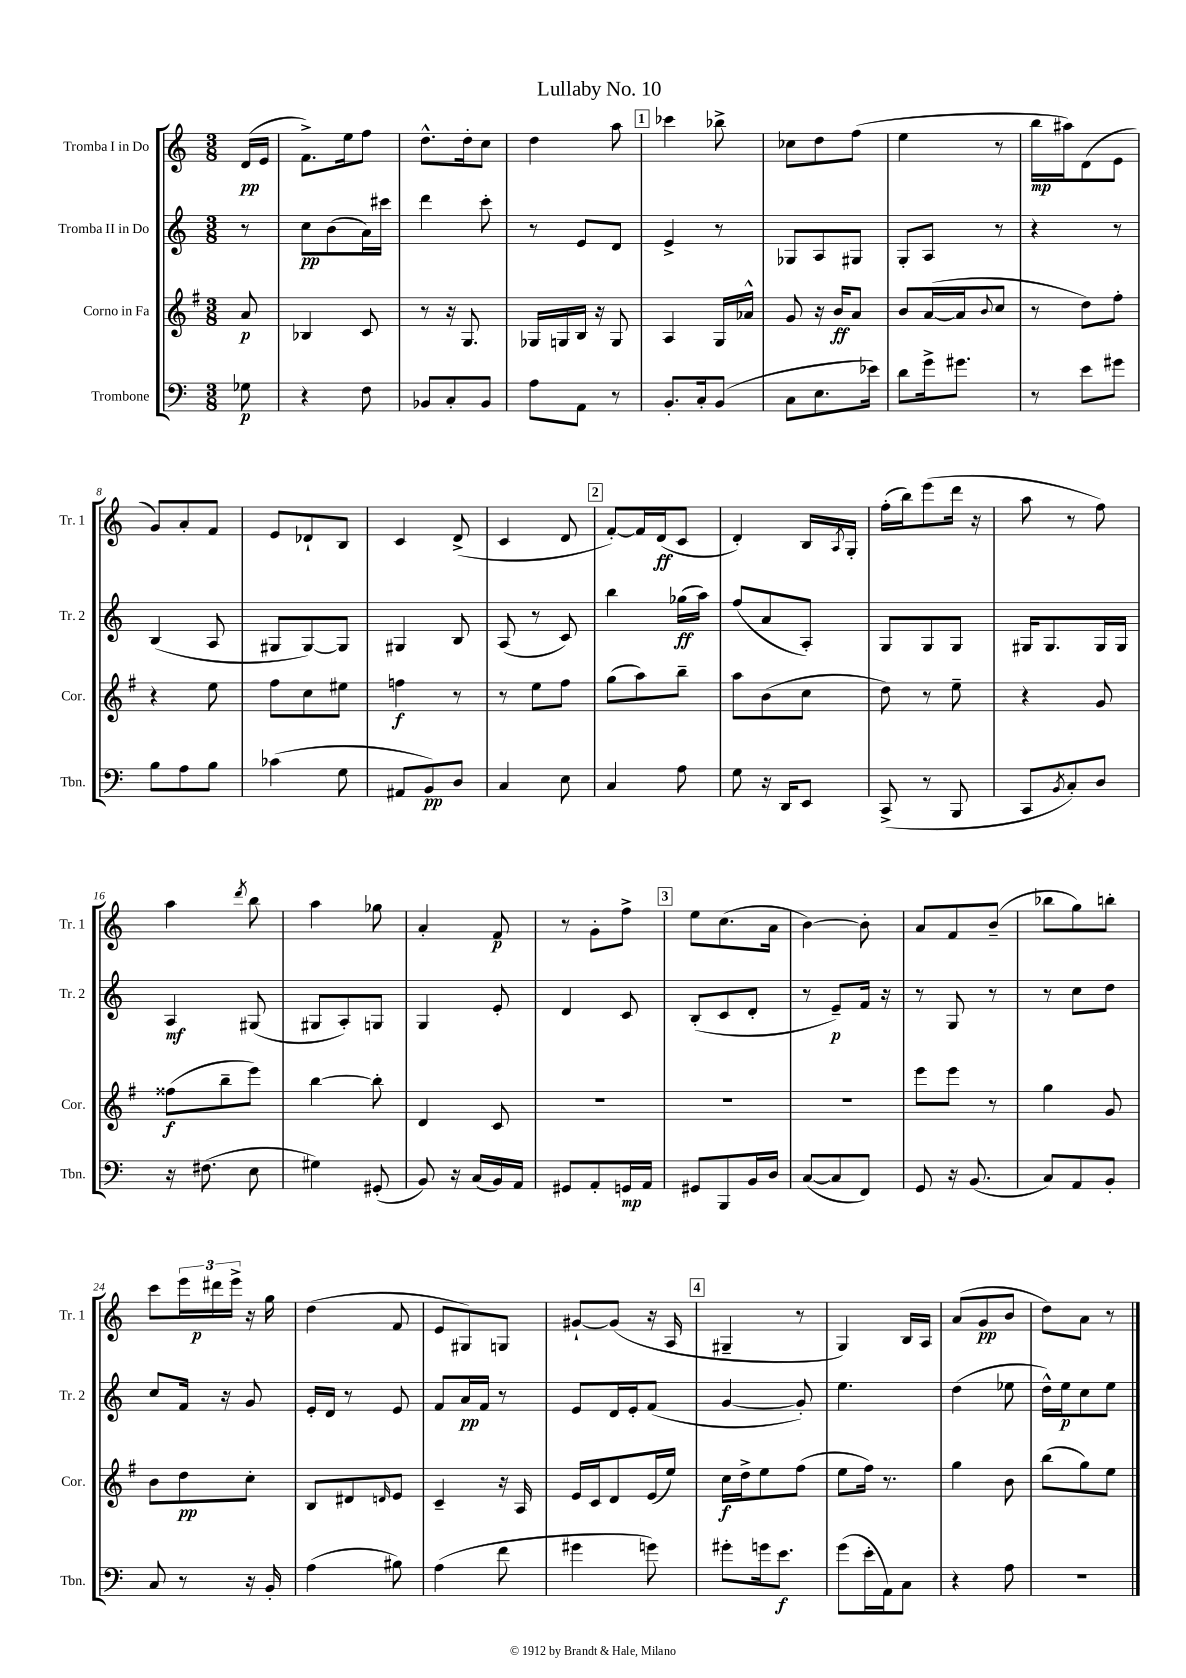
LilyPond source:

\header { title = "Lullaby No. 10" }
<<
\new StaffGroup <<
\new Staff = "s0" \with { instrumentName = "Tromba I in Do" shortInstrumentName = "Tr. 1" } {
    \clef treble \key c \major \numericTimeSignature \time 3/8 \partial 8
    d'16\pp( e'16 |
    f'8.->) e''16 f''8 |
    d''8.-^ d''16-. c''8 |
    d''4 a''8 |
    \mark \markup { \box "1" } ces'''4 bes''8-> |
    ces''8 d''8 f''8( |
    e''4 r8 |
    b''16\mp ais''16) d'8( e'8 |
    g'8) a'8-. f'8 |
    e'8 des'8-! b8 |
    c'4 d'8->( |
    c'4 d'8 |
    \mark \markup { \box "2" } f'8~-.) f'16 d'16\ff( c'8 |
    d'4-.) b16 \acciaccatura { a8 } g16-. |
    f''16-.( b''16) e'''8( d'''16 r16 |
    a''8 r8 f''8) |
    a''4 \acciaccatura { d'''8 } b''8 |
    a''4 ges''8 |
    a'4-. f'8\p |
    r8 g'8-. f''8-> |
    \mark \markup { \box "3" } e''8 c''8.( a'16 |
    b'4~) b'8-. |
    a'8 f'8 b'8--( |
    bes''8 g''8) b''8-. |
    c'''8 \tuplet 3/2 { e'''16 dis'''16\p e'''16-> } r16 g''16 |
    d''4( f'8 |
    e'8 gis8) g8 |
    gis'8~-! gis'8( r16 a16 |
    \mark \markup { \box "4" } gis4-- r8 |
    g4) b16 a16 |
    a'8( g'8\pp b'8 |
    d''8) a'8 r8 \bar "|." |
}
\new Staff = "s1" \with { instrumentName = "Tromba II in Do" shortInstrumentName = "Tr. 2" } {
    \clef treble \key c \major \numericTimeSignature \time 3/8 \partial 8
    r8 |
    c''8\pp b'8( a'16) cis'''16 |
    d'''4 c'''8-. |
    r8 e'8 d'8 |
    \mark \markup { \box "1" } e'4-> r8 |
    ges8 a8 gis8 |
    g8-. a8 r8 |
    r4 r8 |
    b4( a8 |
    gis8 gis8~) gis8 |
    gis4 b8 |
    a8( r8 c'8) |
    \mark \markup { \box "2" } b''4 ges''16\ff( a''16) |
    f''8( a'8 a8-.) |
    g8 g8 g8 |
    gis16 gis8. gis16 gis16 |
    a4\mf gis8( |
    gis8 a8-.) g8 |
    g4 e'8-. |
    d'4 c'8 |
    \mark \markup { \box "3" } b8-.( c'8 d'8-. |
    r8 e'8--\p) f'16 r16 |
    r8 g8 r8 |
    r8 c''8 d''8 |
    c''8 f'16 r16 g'8 |
    e'16-. d'16 r8 e'8 |
    f'8 a'16\pp f'16 r8 |
    e'8 d'16 e'16-. f'8( |
    \mark \markup { \box "4" } g'4~ g'8-.) |
    e''4. |
    d''4( ees''8 |
    d''16-^) e''16\p c''8 e''8 \bar "|." |
}
\new Staff = "s2" \with { instrumentName = "Corno in Fa" shortInstrumentName = "Cor." } {
    \clef treble \key g \major \numericTimeSignature \time 3/8 \partial 8
    a'8\p |
    bes4 c'8 |
    r8 r16 g8. |
    ges16 g16 b16 r16 g8 |
    \mark \markup { \box "1" } a4 g16 aes'16-^ |
    g'8 r16 b'16\ff a'8 |
    b'8 a'16~( a'16 \appoggiatura { b'8 } c''8 |
    r8 d''8) fis''8-. |
    r4 e''8 |
    fis''8 c''8 eis''8 |
    f''4\f r8 |
    r8 e''8 fis''8 |
    \mark \markup { \box "2" } g''8( a''8) b''8-- |
    a''8 b'8( c''8 |
    d''8) r8 e''8-- |
    r4 g'8 |
    fisis''8\f( b''8-- e'''8) |
    b''4~ b''8-. |
    d'4 c'8 |
    R4. |
    \mark \markup { \box "3" } R4. |
    R4. |
    e'''8 e'''8 r8 |
    g''4 g'8 |
    b'8 d''8\pp c''8-. |
    b8 dis'8 \grace { d'16 } e'8 |
    c'4-- r16 a16 |
    e'16 c'16 d'8 e'16( e''16) |
    \mark \markup { \box "4" } c''16\f d''16-> e''8 fis''8( |
    e''8 fis''16) r8. |
    g''4 b'8 |
    b''8( g''8) e''8 \bar "|." |
}
\new Staff = "s3" \with { instrumentName = "Trombone" shortInstrumentName = "Tbn." } {
    \clef bass \key c \major \numericTimeSignature \time 3/8 \partial 8
    ges8\p |
    r4 f8 |
    bes,8 c8-. bes,8 |
    a8 a,8 r8 |
    \mark \markup { \box "1" } b,8.-. c16-. b,8( |
    c8 e8. ees'16) |
    d'8 g'16-> gis'8. |
    r8 e'8 gis'8 |
    b8 a8 b8 |
    ces'4( g8 |
    ais,8 b,8\pp) d8 |
    c4 e8 |
    \mark \markup { \box "2" } c4 a8 |
    g8 r16 d,16 e,8 |
    c,8->( r8 b,,8 |
    c,8 \acciaccatura { b,8 } c8-.) d8 |
    r16 fis8.( e8 |
    gis4) gis,8-.( |
    b,8) r16 c16( b,16) a,16 |
    gis,8 a,8-. g,16\mp a,16 |
    \mark \markup { \box "3" } gis,8 b,,8 b,16 d16 |
    c8~( c8 f,8) |
    g,8 r16 b,8.( |
    c8) a,8 b,8-. |
    c8 r8 r16 b,16-. |
    a4( bis8) |
    a4( f'8 |
    gis'4 g'8) |
    \mark \markup { \box "4" } gis'8-. g'16 e'8.\f |
    g'8( e'16-. a,16) c8 |
    r4 a8 |
    R4. \bar "|." |
}
>>
>>
